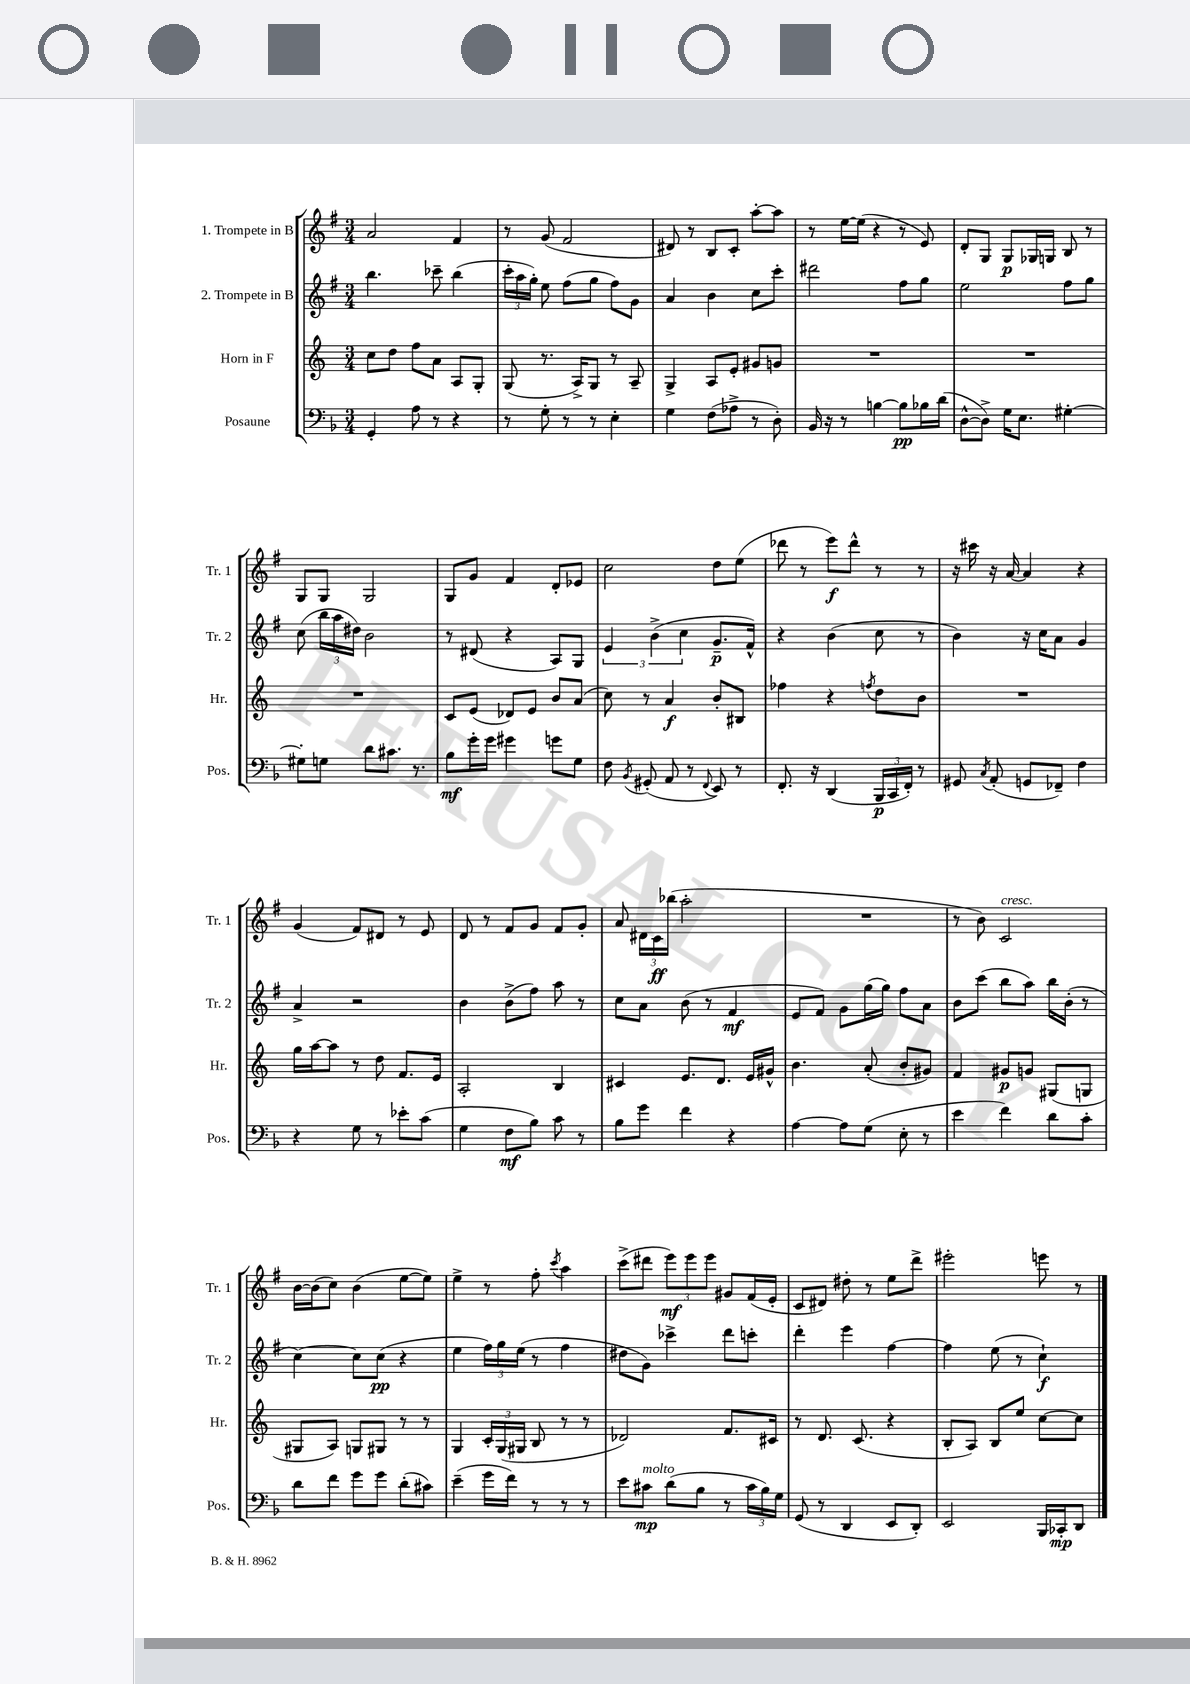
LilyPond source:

<<
\new StaffGroup <<
\new Staff = "s0" \with { instrumentName = "1. Trompete in B" shortInstrumentName = "Tr. 1" } {
    \clef treble \key g \major \numericTimeSignature \time 3/4
    \autoBeamOff a'2 fis'4 |
    r8 g'8( fis'2 |
    dis'8) r8 b8[ c'8]-. a''8[~-. a''8] |
    r8 e''16[~ e''16]( r4 r8 e'8) |
    d'8[-. g8] g8[\p ges16 g16] b8 r8 |
    g8[ g8] g2 |
    g8[ g'8] fis'4 d'8[-. ees'8] |
    c''2 d''8[ e''8]( |
    des'''8 r8 e'''8[\f) des'''8]-^ r8 r8 |
    r16 cis'''16 r16 a'16~ a'4 r4 |
    g'4( fis'8[) dis'8] r8 e'8 |
    d'8 r8 fis'8[ g'8] fis'8[ g'8]-. |
    a'8 \tuplet 3/2 { dis'16[ c'16\ff bes''16]( } a''2-. |
    R2. |
    r8 b'8) c'2^\markup { \italic "cresc." } |
    b'16[~ b'16( c''8]) b'4( e''8[~ e''8]) |
    e''4-> r8 fis''8-. \acciaccatura { c'''8 } a''4 |
    c'''8[->( dis'''8] \tuplet 3/2 { e'''8[\mf) e'''8 e'''8] } gis'8[ fis'16( e'16]-. |
    c'8[ dis'8]) dis''8-. r8 e''8[ d'''8]-> |
    eis'''2-. e'''8 r8 \bar "|." |
}
\new Staff = "s1" \with { instrumentName = "2. Trompete in B" shortInstrumentName = "Tr. 2" } {
    \clef treble \key g \major \numericTimeSignature \time 3/4
    \autoBeamOff b''4. ces'''8-- b''4( |
    \tuplet 3/2 { c'''16[-. a''16 g''16]-.) } e''8 fis''8[( g''8] fis''8[) g'8] |
    a'4 b'4 c''8[ c'''8]-. |
    dis'''2 fis''8[ g''8] |
    e''2 fis''8[ g''8] |
    c''8( \tuplet 3/2 { b''16[ a''16 dis''16]) } b'2 |
    r8 dis'8( r4 a8[) g8] |
    \tuplet 3/2 { e'4 b'4->( c''4 } g'8.[--\p fis'16]-^) |
    r4 b'4( c''8 r8 |
    b'4) r16 c''16[ a'8] g'4 |
    a'4-> r2 |
    b'4 b'8[->( fis''8]) a''8 r8 |
    c''8[ a'8] b'8( r8 fis'4\mf |
    e'8[ fis'8]) g'8[ g''16( g''16]) fis''8[ a'8] |
    b'8[ c'''8]( b''8[ a''8]) b''16[ b'16]-.( r8 |
    c''4~) c''8[ c''8]\pp( r4 |
    e''4 \tuplet 3/2 { fis''16[) g''16 e''16]( } r8 fis''4 |
    dis''8[ g'8]) ces'''4-> d'''8[ c'''8]-. |
    d'''4-. e'''4 fis''4~ |
    fis''4 e''8( r8 c''4-!\f) \bar "|." |
}
\new Staff = "s2" \with { instrumentName = "Horn in F" shortInstrumentName = "Hr." } {
    \clef treble \key c \major \numericTimeSignature \time 3/4
    \autoBeamOff c''8[ d''8] f''8[ a'8] a8[ g8]-. |
    g8( r8. a16[->) g8] r8 a8-- |
    g4-> a8[ e'8]-. gis'8[ g'8] |
    R2. |
    R2. |
    R2. |
    c'8[ e'8]( des'8[) e'8] b'8[ a'8]( |
    c''8) r8 a'4\f b'8[-. bis8] |
    fes''4 r4 \acciaccatura { f''8 } d''8[ b'8] |
    R2. |
    g''16[ a''16~ a''8] r8 d''8 f'8.[ e'16] |
    a2-. b4 |
    cis'4 e'8.[ d'8.] e'16[ gis'16]-^ |
    b'4. a'8-.( b'8[-. gis'8]) |
    f'4 gis'8[\p g'8] gis8[( g8] |
    gis8[ a8]) g8[ gis8] r8 r8 |
    g4 \tuplet 3/2 { c'16[-. g16( gis16] } b8 r8 r8 |
    des'2) f'8.[ cis'16] |
    r8 d'8. c'8.( r4 |
    b8[-. a8]) b8[ e''8] c''8[~ c''8] \bar "|." |
}
\new Staff = "s3" \with { instrumentName = "Posaune" shortInstrumentName = "Pos." } {
    \clef bass \key f \major \numericTimeSignature \time 3/4
    \autoBeamOff g,4-. a8 r8 r4 |
    r8 g8-. r8 r8 e4-. |
    g4 f8[( aes8]-> r8 d8-.) |
    bes,16 r16 r8 b4~ b8[\pp bes16 d'16]( |
    d8[~-^ d8]->) g16[ e8.] gis4~-. |
    gis8[-. g8] d'8[ cis'8.] r8. |
    bes8[\mf g'16-. g'16] gis'4 g'8[ g8] |
    f8 \acciaccatura { bes,8 } gis,8-.( a,8 r8 \appoggiatura { f,8 } e,8) r8 |
    f,8.-. r16 d,4( \tuplet 3/2 { bes,,16[\p c,16 f,16]-.) } r8 |
    gis,8 \acciaccatura { c8 } a,8-.( g,8[ fes,8]--) f4 |
    r4 g8 r8 ees'8[-. c'8]( |
    g4 f8[\mf bes8]) c'8 r8 |
    bes8[ g'8] f'4 r4 |
    a4~ a8[ g8]( e8-. r8 |
    e'4 f'4) d'8[ c'8]-. |
    d'8[ f'8] g'8[ g'8] d'8[-.( cis'8]) |
    e'4--( g'16[ f'16]) r8 r8 r8 |
    e'8[ cis'8]\mp^\markup { \italic "molto" } d'8[( bes8] r8 \tuplet 3/2 { cis'16[ bes16) g16] } |
    g,8( r8 d,4 e,8[ d,8]-.) |
    e,2 bes,,16[ ces,16-.\mp d,8] \bar "|." |
}
>>
>>
\layout { \context { \Score \remove "Bar_number_engraver" } }
